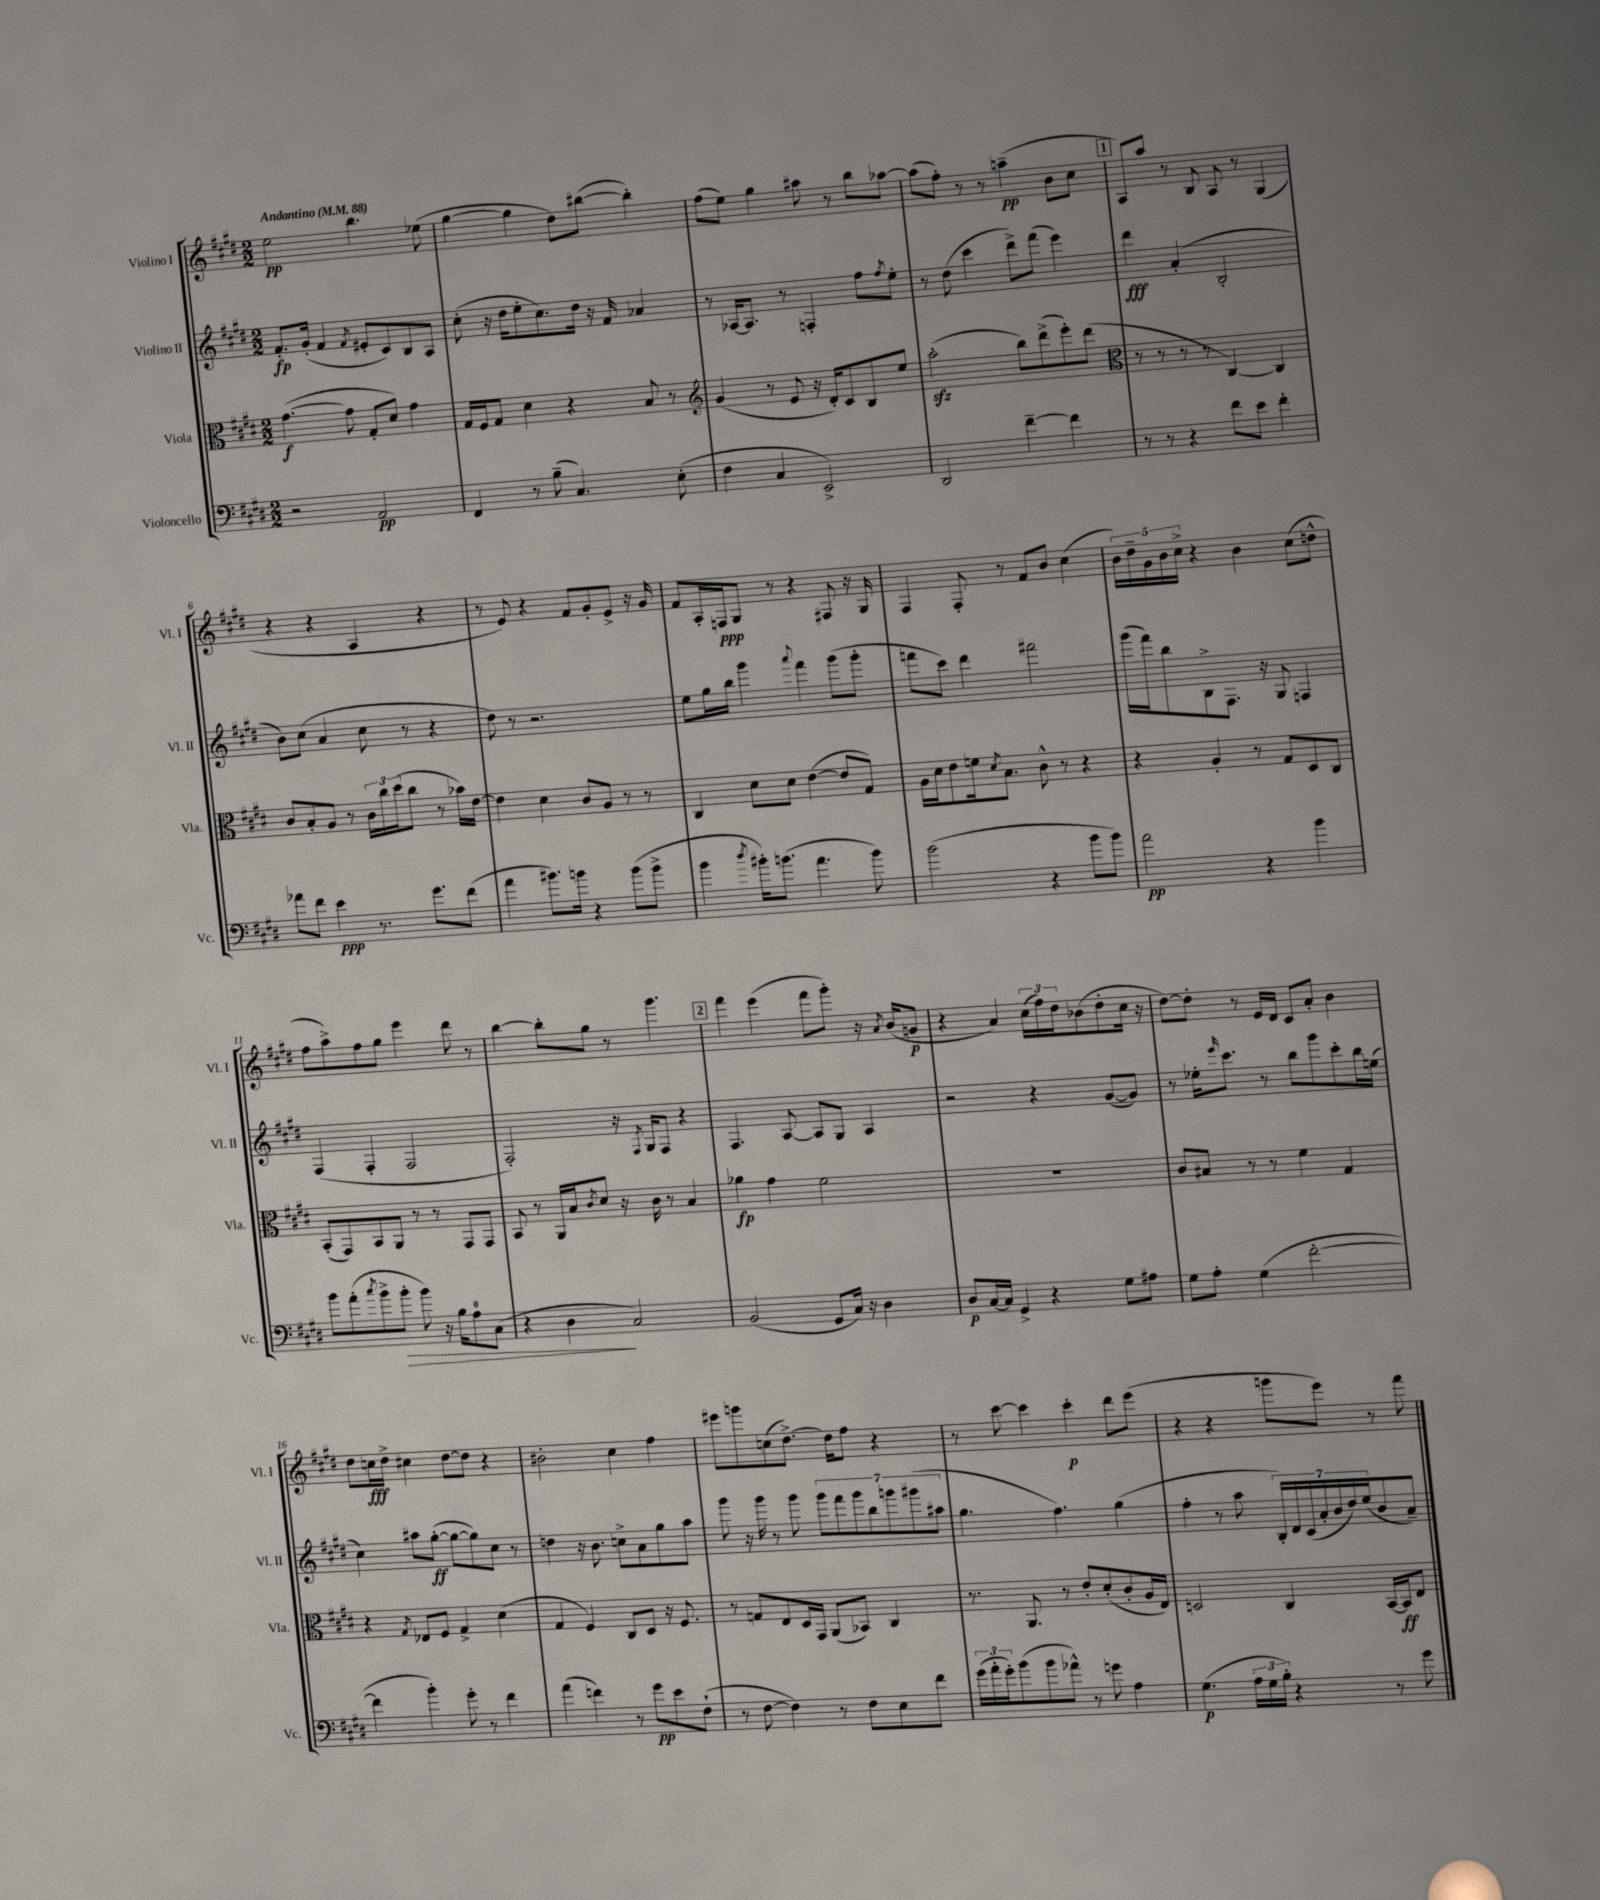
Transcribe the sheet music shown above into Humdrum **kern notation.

**kern	**dynam	**kern	**dynam	**kern	**dynam	**kern	**dynam
*part4	*part4	*part3	*part3	*part2	*part2	*part1	*part1
*staff4	*staff4	*staff3	*staff3	*staff2	*staff2	*staff1	*staff1
*I"Violoncello	*	*I"Viola	*	*I"Violino II	*	*I"Violino I	*
*I'Vc.	*	*I'Vla.	*	*I'Vl. II	*	*I'Vl. I	*
*clefF4	*	*clefC3	*	*clefG2	*	*clefG2	*
*k[f#c#g#d#]	*	*k[f#c#g#d#]	*	*k[f#c#g#d#]	*	*k[f#c#g#d#]	*
*M2/2	*	*M2/2	*	*M2/2	*	*M2/2	*
*MM88	*	*MM88	*	*MM88	*	*MM88	*
=1	=1	=1	=1	=1	=1	=1	=1
!	!	!	!	!	!	!LO:TX:a:B:t=Andantino	!
2r	.	([4.g#\	f	8.f#'/L	fp	2ee\	pp
.	.	.	.	(16g#'/Jk	.	.	.
.	.	.	.	4f#/	.	.	.
.	.	8g#\]	.	.	.	.	.
.	.	.	.	8qf#/	.	.	.
2AA/	pp	8G#'/L	.	8e#X'/L	.	4.bb\	.
.	.	8d#/J)	.	8c#/)	.	.	.
.	.	4g#\	.	8B/	.	.	.
.	.	.	.	8A/J	.	(8ee-X\	.
=2	=2	=2	=2	=2	=2	=2	=2
4FF#/	.	16G#/LL	.	(8cc#'\	.	[4gg#\	.
.	.	16F#/J	.	.	.	.	.
.	.	8G#/J	.	16r	.	.	.
.	.	.	.	16dd#\KL	.	.	.
8r	.	4d#\	.	8ee'\	.	4gg#\]	.
(8B~\	.	.	.	8.cc#\)	.	.	.
4.C#/)	.	4r	.	.	.	8dd#\L)	.
.	.	.	.	16dd#\Jk	.	.	.
.	.	.	.	16r	.	([8bb#X\J	.
.	.	.	.	16f#/	.	.	.
.	.	8B/	.	4a-X/	.	4bb#'\])	.
(8E'\	.	8r	.	.	.	.	.
=3	=3	=3	=3	=3	=3	=3	=3
*	*	*clefG2	*	*	*	*	*
4F#\	.	(4g#/	.	8r	.	(8ff#\L	.
.	.	.	.	[16A-X/KL	.	8ee\J)	.
.	.	.	.	8.A-/J]	.	.	.
4C#/	.	8r	.	.	.	4gg#\	.
.	.	8e/	.	8r	.	.	.
2EE^/)	.	16r	.	4Fn'/	.	8aa#X\	.
.	.	16d#'/KL)	.	.	.	.	.
.	.	8c#/	.	.	.	8r	.
.	.	8B/	.	8ff#\L	.	8bb\L	.
.	.	.	.	8qff#/	.	.	.
.	.	8ee/J	.	8ee'\J	.	[8aa-X\J	.
=4	=4	=4	=4	=4	=4	=4	=4
2DD#/	.	(2aazz'\	.	8r	.	(8aa-\L]	.
.	.	.	.	(8dd#\	.	8ff#'\J)	.
.	.	.	.	4ccc#\	.	8r	.
.	.	.	.	.	.	8r	.
[4f#~\	.	8bb\L)	.	8ddd#^\L)	.	(4aan~\	pp
.	.	(8ddd#^\	.	(8fff#\J	.	.	.
4f#\]	.	8eee'\)	.	4eee\)	.	8b\L	.
.	.	(8ddd#\J	.	.	.	8cc#\J	.
!!LO:REH:place=s1:t=1
=5	=5	=5	=5	=5	=5	=5	=5
*	*	*clefC3	*	*	*	*	*
8r	.	8r	.	4ddd#\	fff	8A/L)	.
8r	.	8r	.	.	.	8aa/J	.
4r	.	8r	.	(4a'/	.	8r	.
.	.	8r	.	.	.	8B/	.
8f#\L	.	[4C#/)	.	2B'/	.	8A/	.
8e\J	.	.	.	.	.	8r	.
4f#'\	.	4C#/]	.	.	.	(4G#/	.
!!LO:LB:g=z
=6	=6	=6	=6	=6	=6	=6	=6
8a-X\L	.	8c#/L	.	8b\L)	.	4r	.
8f#\J	.	8B'/	.	(8cc#\J	.	.	.
4e\	ppp	8A/J	.	4a/	.	4r	.
.	.	8r	.	.	.	.	.
8.r	.	24c#\LL	.	8cc#\	.	4A/	.
.	.	24cc#\	.	.	.	.	.
.	.	(24dd#\J	.	.	.	.	.
.	.	8cc#\J	.	8r	.	.	.
8.g#\L	.	.	.	.	.	.	.
.	.	8r	.	4r	.	4r	.
(8f#\J	.	16b-X\LL)	.	.	.	.	.
.	.	[16e\JJ	.	.	.	.	.
=7	=7	=7	=7	=7	=7	=7	=7
4a\	.	4e\]	.	8dd#\)	.	8r	.
.	.	.	.	8r	.	8e/)	.
8.b#X\L)	.	4d#\	.	2.r	.	4r	.
16bn\Jk	.	.	.	.	.	.	.
4r	.	8c#/L	.	.	.	8f#/L	.
.	.	8A/J	.	.	.	8g#'/	.
(8b\L	.	8r	.	.	.	8e^/J	.
8b^\J	.	8r	.	.	.	16r	.
.	.	.	.	.	.	16g#/	.
=8	=8	=8	=8	=8	=8	=8	=8
4b\	.	4C#/	.	8ee\L	.	8f#/L	.
.	.	.	.	16gg#\L	.	16A'/L	.
.	.	.	.	16bb\JJ	.	16Fn/J	ppp
8qdd#/	.	.	.	.	.	.	.
16b#X'\KL)	.	8d#\L	.	4ggg#\	.	8G#/J	.
(8.bn\J	.	.	.	.	.	.	.
.	.	8d#\J	.	.	.	8r	.
.	.	.	.	8qqaaa/	.	.	.
4.a\	.	([4e\	.	4fff#\	.	4r	.
.	.	8e/L]	.	(8ggg#\L	.	8F#X/	.
8b\)	.	8G#/J)	.	8ggg#'\J	.	16r	.
.	.	.	.	.	.	16G#/	.
=9	=9	=9	=9	=9	=9	=9	=9
(2b\	.	16A\LL	.	8fffn\L	.	4F#/	.
.	.	16d#\J	.	.	.	.	.
.	.	8e\	.	8ccc#\J)	.	.	.
.	.	16fn\k	.	4ddd#\	.	8F#'/	.
.	.	8qd#/	.	.	.	.	.
.	.	8.B\J	.	.	.	.	.
.	.	.	.	.	.	8r	.
4r	.	8c#^^\	.	2fff#X\	.	8f#/L	.
.	.	8r	.	.	.	8b/J	.
8b\L	.	4r	.	.	.	(4cc#\	.
8b\J)	.	.	.	.	.	.	.
=10	=10	=10	=10	=10	=10	=10	=10
2a\	pp	4r	.	(16ggg#\LL	.	20b\LL)	.
.	.	.	.	.	.	20dd#~\	.
.	.	.	.	16fff#\J)	.	.	.
.	.	.	.	.	.	20g#\	.
.	.	.	.	8bb\	.	.	.
.	.	.	.	.	.	20b\	.
.	.	.	.	.	.	20cc#^\JJ	.
.	.	4A'/	.	8B^\	.	4r	.
.	.	.	.	8.F#\J	.	.	.
4r	.	8r	.	.	.	4b\	.
.	.	.	.	16r	.	.	.
.	.	8G#/L	.	8G#/	.	.	.
4b\	.	8D#/	.	4Fn/	.	(8cc#\L	.
.	.	8C#/J	.	.	.	8ddn^^\J	.
!!LO:LB:g=z
=11	=11	=11	=11	=11	=11	=11	=11
8b\L	.	(8BB'/L	.	(4F#/	.	8ff#\L	.
(8a'\	.	8GG#/)	.	.	.	8aa^\)	.
8qcc#/	.	.	.	.	.	.	.
8b^\	.	8BB/	.	4F#'/	.	8ff#\	.
!	!LO:HP:b	!	!	!	!	!	!
8b'\J	>	8AA/J	.	.	.	8gg#\J	.
8b\)	.	8r	.	2F#/	.	4eee\	.
16r	.	8r	.	.	.	.	.
16B\KL	.	.	.	.	.	.	.
8A\	.	8GG#/L	.	.	.	8ddd#\	.
(8C#\J	.	8GG#/J	.	.	.	8r	.
=12	=12	=12	=12	=12	=12	=12	=12
4r	.	8BB/	.	2F#'/)	.	[4bb\	.
.	.	8r	.	.	.	.	.
4D#\	.	16AA/LL	.	.	.	8bb'\L]	.
.	.	16B/J	.	.	.	.	.
.	.	8qc#/	.	.	.	.	.
.	.	8d#/J	.	.	.	8gg#\J	.
2C#/)	]	16r	.	16r	.	8r	.
.	.	.	.	8qF#/	.	.	.
.	.	16c#\	.	16G#/KL	.	.	.
.	.	8r	.	8F#/J	.	4.ggg#\	.
.	.	4B/	.	4r	.	.	.
!!LO:REH:place=s1:t=2
=13	=13	=13	=13	=13	=13	=13	=13
(2BB/	.	4a-X\	fp	4.F#/	.	4fff#\	.
.	.	4g#\	.	.	.	(4eee\	.
.	.	.	.	[8A/	.	.	.
8GG#/L	.	2f#\	.	8A/L]	.	8fff#\L	.
16C#/Jk)	.	.	.	8G#/J	.	8ggg#'\J)	.
16r	.	.	.	.	.	.	.
4D#\	.	.	.	4A/	.	16r	.
.	.	.	.	.	.	8qa/	.
.	.	.	.	.	.	(16b/KL	.
.	.	.	.	.	.	8gn/J	p
=14	=14	=14	=14	=14	=14	=14	=14
8D#/L	p	1r	.	2r	.	4r	.
[16C#/L	.	.	.	.	.	.	.
16C#/JJ]	.	.	.	.	.	.	.
4GG#^/	.	.	.	.	.	4a/)	.
4r	.	.	.	4r	.	(24cc#\LL	.
.	.	.	.	.	.	24ff#\)	.
.	.	.	.	.	.	24dd#\J	.
.	.	.	.	.	.	(8b-X\	.
8G#\L	.	.	.	([8g#/L	.	8dd#'\	.
8A#X\J	.	.	.	8g#/J])	.	16cc#\Jk	.
.	.	.	.	.	.	16r	.
=15	=15	=15	=15	=15	=15	=15	=15
8G#\L	.	8c#/L	.	8r	.	[8dd#\L)	.
8A'\J	.	8B#X/J	.	16ee-X'\KL	.	8dd#'\J]	.
.	.	.	.	16qqeee/	.	.	.
.	.	.	.	8.ccc#\J	.	.	.
(4G#\	.	8r	.	.	.	8r	.
.	.	8r	.	8r	.	16e/LL	.
.	.	.	.	.	.	16d#/JJ	.
[2f#'\	.	4f#\	.	8bb\L	.	8c#/L	.
.	.	.	.	8ggg#\	.	8a'/J	.
.	.	4G#/	.	8ccc#'\	.	4b\	.
.	.	.	.	16bb\L	.	.	.
.	.	.	.	(16een\JJ	.	.	.
!!LO:LB:g=z
=16	=16	=16	=16	=16	=16	=16	=16
4f#\]	.	4r	.	4cc#\)	.	8dd#\L	.
.	.	.	.	.	.	16ccn\L	fff
.	.	.	.	.	.	16dd#^\JJ	.
.	.	8qG#/	.	.	.	.	.
4b'\)	.	8E-X/L	.	8aa#X\L	.	4cc#X\	.
.	.	8F#/J	.	([8gg#'\J	ff	.	.
8g#'\	.	4G#^/	.	8gg#\L_	.	[8dd#\L	.
8r	.	.	.	8gg#\])	.	8dd#\J]	.
4f#\	.	(4d#\	.	8cc#\J	.	4r	.
.	.	.	.	8r	.	.	.
=17	=17	=17	=17	=17	=17	=17	=17
(4a\	.	4G#/	.	4ddn\	.	2b#X'\	.
4fn\)	.	4F#/)	.	16r	.	.	.
.	.	.	.	8.b\	.	.	.
8r	.	8C#/L	.	8ccn^\L	.	4cc#\	.
8g#\L	pp	8D#/J	.	8a\	.	.	.
8e\	.	16r	.	8gg#\	.	4ff#\	.
.	.	8.F#/	.	.	.	.	.
(8F#`\J	.	.	.	8aa\J	.	.	.
=18	=18	=18	=18	=18	=18	=18	=18
8r	.	8r	.	8ggg#\	.	8eee#X\L	.
[8F#\	.	8Gn/L	.	16r	.	8gggn\	.
.	.	.	.	16ggg#\	.	.	.
4F#\])	.	8E/	.	8r	.	(8ccn\	.
.	.	16D#/L	.	8ggg#\	.	[8.dd#^\J)	.
.	.	16GG#/JJ	.	.	.	.	.
8r	.	(8AA/L	.	14ggg#\L	.	.	.
.	.	.	.	.	.	16dd#\KL]	.
.	.	.	.	14fff#\	.	.	.
8F#\L	.	8BB-X/J)	.	.	.	8ff#\J	.
.	.	.	.	14ggg#\	.	.	.
.	.	.	.	14bb\	.	.	.
8E\	.	4C#/	.	.	.	4r	.
.	.	.	.	14gggn\	.	.	.
.	.	.	.	(14ggg#X\	.	.	.
8f#\J	.	.	.	.	.	.	.
.	.	.	.	14aa#X\J	.	.	.
=19	=19	=19	=19	=19	=19	=19	=19
(24g#\LL	.	8.r	.	4.gg#\	.	8r	.
24a'\	.	.	.	.	.	.	.
24g#'\J)	.	.	.	.	.	.	.
(8b\	.	.	.	.	.	[8ccc#\	.
.	.	8.AA/	.	.	.	.	.
8b\	.	.	.	.	.	4ccc#\]	.
8a-X^^\J)	.	8r	.	4.ff#\)	.	.	.
8r	.	8e'/L	.	.	.	4ccc#'\	p
8gn\	.	(8d#'/	.	.	.	.	.
4A\	.	8c#'/	.	(4gg#\	.	8ddd#\L	.
.	.	16A/L	.	.	.	(8eee\J	.
.	.	16E/JJ)	.	.	.	.	.
=20	=20	=20	=20	=20	=20	=20	=20
(4.G#\	p	2Dn/	.	4ff#'\	.	4r	.
.	.	.	.	8r	.	4r	.
24A\LL	.	.	.	8aa\	.	.	.
24G#\	.	.	.	.	.	.	.
24B'\JJ)	.	.	.	.	.	.	.
4r	.	4C#/	.	28B'/LL)	.	8gggn\L	.
.	.	.	.	28d#/	.	.	.
.	.	.	.	(28c#/	.	.	.
.	.	.	.	28a'/	.	.	.
.	.	.	.	.	.	8eee\J)	.
.	.	.	.	28b/	.	.	.
.	.	.	.	28dd#/)	.	.	.
.	.	.	.	(28ee/J	.	.	.
8r	.	[16BB/LL	.	8b/	.	8r	.
.	.	16BB/J]	ff	.	.	.	.
8g#\	.	8E/J	.	8a~/J)	.	8fff#\	.
==	==	==	==	==	==	==	==
*-	*-	*-	*-	*-	*-	*-	*-
